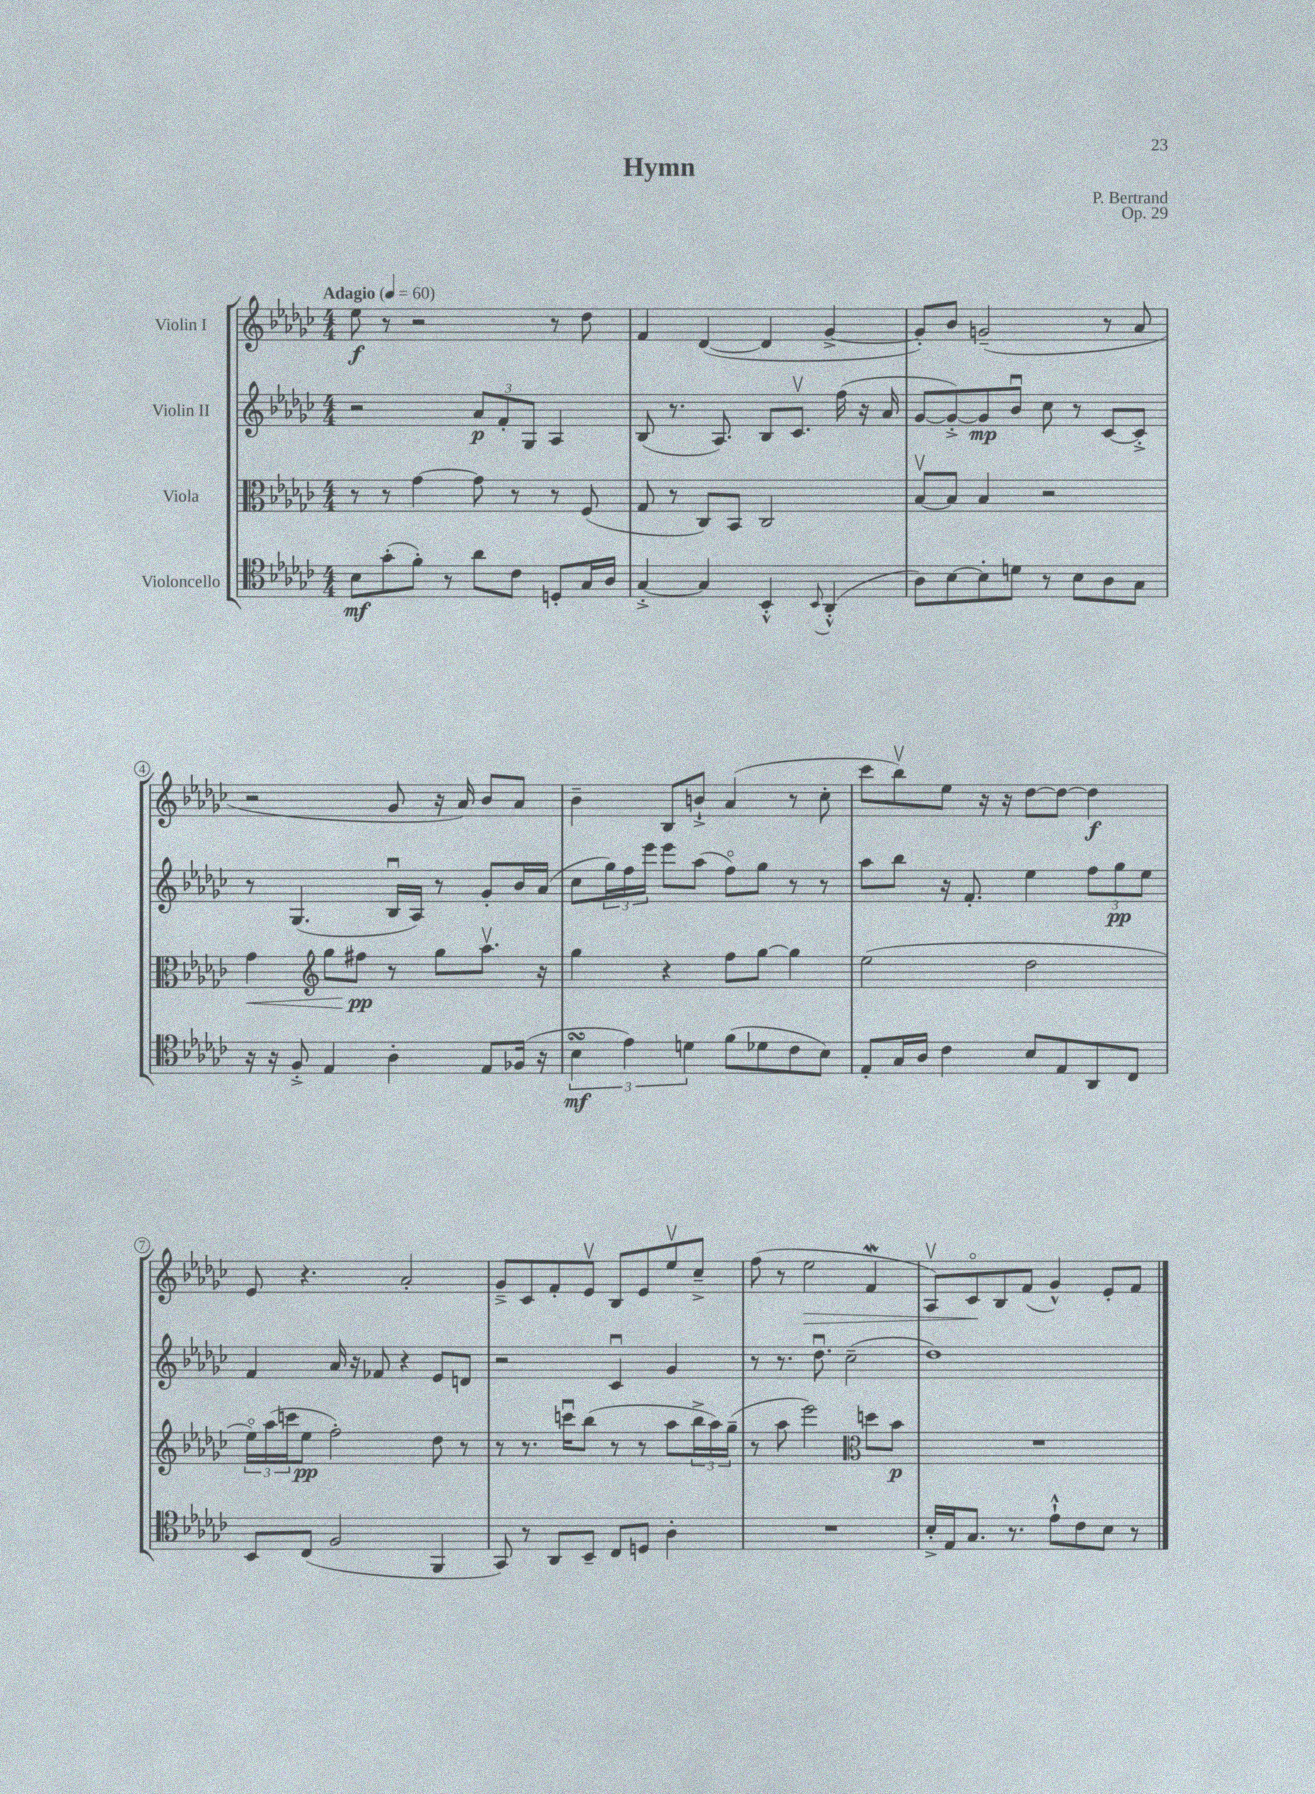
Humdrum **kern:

**kern	**dynam	**kern	**dynam	**kern	**dynam	**kern	**dynam
*part4	*part4	*part3	*part3	*part2	*part2	*part1	*part1
*staff4	*staff4	*staff3	*staff3	*staff2	*staff2	*staff1	*staff1
*I"Violoncello	*	*I"Viola	*	*I"Violin II	*	*I"Violin I	*
*clefC4	*	*clefC3	*	*clefG2	*	*clefG2	*
*k[b-e-a-d-g-c-]	*	*k[b-e-a-d-g-c-]	*	*k[b-e-a-d-g-c-]	*	*k[b-e-a-d-g-c-]	*
*M4/4	*	*M4/4	*	*M4/4	*	*M4/4	*
*MM60	*	*MM60	*	*MM60	*	*MM60	*
=1	=1	=1	=1	=1	=1	=1	=1
!	!	!	!	!	!	!LO:TX:a:B:t=Adagio	!
8B-\L	mf	8r	.	2r	.	8ee-\	f
(8g-'\	.	8r	.	.	.	8r	.
8f'\J)	.	[4g-\	.	.	.	2r	.
8r	.	.	.	.	.	.	.
8a-\L	.	8g-\]	.	12a-/L	p	.	.
.	.	.	.	12f'/	.	.	.
8c-\J	.	8r	.	.	.	.	.
.	.	.	.	12G-/J	.	.	.
8Dn'/L	.	8r	.	4A-/	.	8r	.
16G-/L	.	(8F/	.	.	.	8dd-\	.
16A-/JJ	.	.	.	.	.	.	.
=2	=2	=2	=2	=2	=2	=2	=2
[4G-'^/	.	8G-/	.	(8B-/	.	4f/	.
.	.	8r	.	8.r	.	.	.
4G-/]	.	8C-/L)	.	.	.	([4d-/	.
.	.	.	.	8.A-/)	.	.	.
.	.	8BB-/J	.	.	.	.	.
4BB-'^^/	.	2C-/	.	8B-/L	.	4d-/]	.
.	.	.	.	8.c-v/J	.	.	.
8qqBB-/	.	.	.	.	.	.	.
(4AA-'^^/	.	.	.	.	.	[4g-^/	.
.	.	.	.	(16ff\	.	.	.
.	.	.	.	16r	.	.	.
.	.	.	.	16a-/	.	.	.
=3	=3	=3	=3	=3	=3	=3	=3
8A-\L)	.	[8B-v/L	.	[8g-/L	.	8g-'/L])	.
[8B-\	.	8B-/J]	.	8g-'^/_)	.	8b-/J	.
8B-'\]	.	4B-/	.	8g-/]	mp	(2gn~/	.
8dn\J	.	.	.	8b-u/J	.	.	.
8r	.	2r	.	8cc-\	.	.	.
8B-\L	.	.	.	8r	.	.	.
8A-\	.	.	.	[8c-/L	.	8r	.
8G-\J	.	.	.	8c-'^/J]	.	8a-/	.
!!LO:LB:g=z
=4	=4	=4	=4	=4	=4	=4	=4
!	!	!	!LO:HP:b	!	!	!	!
16r	.	4g-\	<	8r	.	2r	.
16r	.	.	.	.	.	.	.
8F'^/	.	.	.	(4.G-/	.	.	.
*	*	*clefG2	*	*	*	*	*
4E-/	.	8gg-\L	.	.	.	.	.
.	.	8ff#X\J	pp	.	.	.	.
4A-'\	.	8r	[	16B-u/LL	.	8g-/	.
.	.	.	.	16A-/JJ)	.	.	.
.	.	8gg-\L	.	8r	.	16r	.
.	.	.	.	.	.	16a-/)	.
8E-/L	.	8.aa-v\J	.	8g-'/L	.	8b-/L	.
(16F-X/Jk	.	.	.	16b-/L	.	8a-/J	.
16r	.	16r	.	(16a-/JJ	.	.	.
=5	=5	=5	=5	=5	=5	=5	=5
6B-sSsS\	mf	4gg-\	.	8cc-\L	.	4b-~\	.
.	.	.	.	24gg-\L)	.	.	.
6e-\)	.	.	.	24ff\	.	.	.
.	.	.	.	24eee-\JJ	.	.	.
.	.	4r	.	8eee-\L	.	8B-/L	.
6dn\	.	.	.	.	.	.	.
.	.	.	.	(8aa-\J	.	8bn`^/J	.
(8f\L	.	8ff\L	.	8ff\L)	.	(4a-/	.
8d-X\	.	[8gg-\J	.	8gg-\J	.	.	.
8c-\	.	4gg-\]	.	8r	.	8r	.
8B-\J)	.	.	.	8r	.	8cc-'\	.
=6	=6	=6	=6	=6	=6	=6	=6
8E-'/L	.	(2ee-\	.	8aa-\L	.	8ccc-\L	.
16G-/L	.	.	.	8bb-\J	.	8bb-v\)	.
16A-/JJ	.	.	.	.	.	.	.
4c-\	.	.	.	16r	.	8ee-\J	.
.	.	.	.	8.f'/	.	.	.
.	.	.	.	.	.	16r	.
.	.	.	.	.	.	16r	.
8B-/L	.	2dd-\	.	4ee-\	.	[8dd-\L	.
8E-/	.	.	.	.	.	8dd-\J_	.
8AA-/	.	.	.	12ff\L	.	4dd-\]	f
.	.	.	.	12gg-\	pp	.	.
8C-/J	.	.	.	.	.	.	.
.	.	.	.	12ee-\J	.	.	.
!!LO:LB:g=z
=7	=7	=7	=7	=7	=7	=7	=7
8BB-/L	.	24ee-\LL)	.	4f/	.	8e-/	.
.	.	(24aa-\	.	.	.	.	.
.	.	24cccn\J	.	.	.	.	.
(8C-/J	.	8ee-\J	pp	.	.	4.r	.
2F/	.	2ff'\)	.	16a-/	.	.	.
.	.	.	.	16r	.	.	.
.	.	.	.	8f-X/	.	.	.
.	.	.	.	4r	.	2a-'/	.
4FF/	.	8dd-\	.	8e-/L	.	.	.
.	.	8r	.	8dn/J	.	.	.
=8	=8	=8	=8	=8	=8	=8	=8
8GG-/)	.	8r	.	2r	.	8g-~^/L	.
8r	.	8.r	.	.	.	8c-/	.
8AA-/L	.	.	.	.	.	8f'/	.
.	.	16cccnu\KL	.	.	.	.	.
8BB-~/J	.	(8bb-\J	.	.	.	8e-v/J	.
8C-/L	.	8r	.	4c-u/	.	8B-/L	.
8Dn/J	.	8r	.	.	.	8e-/	.
4A-'\	.	8aa-\L	.	4g-/	.	8ee-v/	.
.	.	24bb-^\L	.	.	.	8cc-~^/J	.
.	.	24aa-\)	.	.	.	.	.
.	.	(24gg-~\JJ	.	.	.	.	.
=9	=9	=9	=9	=9	=9	=9	=9
1r	.	8r	.	8r	.	(8ff\	.
.	.	8aa-\	.	8.r	.	8r	.
!	!	!	!	!	!	!	!LO:HP:b
.	.	2eee-\)	.	.	.	2ee-\	>
.	.	.	.	8.dd-u\	.	.	.
.	.	.	.	(2cc-~\	.	.	.
*	*	*clefC3	*	*	*	*	*
.	.	8ddn\L	.	.	.	4fW/	.
.	.	8b-\J	p	.	.	.	.
=10	=10	=10	=10	=10	=10	=10	=10
16B-'^/LL	.	1r	.	1dd-)	.	8A-v/L)	.
16E-/J	.	.	.	.	.	.	.
8.G-/J	.	.	.	.	.	8c-/	.
.	.	.	.	.	.	8B-/	]
8.r	.	.	.	.	.	.	.
.	.	.	.	.	.	(8f/J	.
8e-`^^\L	.	.	.	.	.	4g-^^/)	.
8c-\	.	.	.	.	.	.	.
8B-\J	.	.	.	.	.	8e-'/L	.
8r	.	.	.	.	.	8f/J	.
==	==	==	==	==	==	==	==
*-	*-	*-	*-	*-	*-	*-	*-
